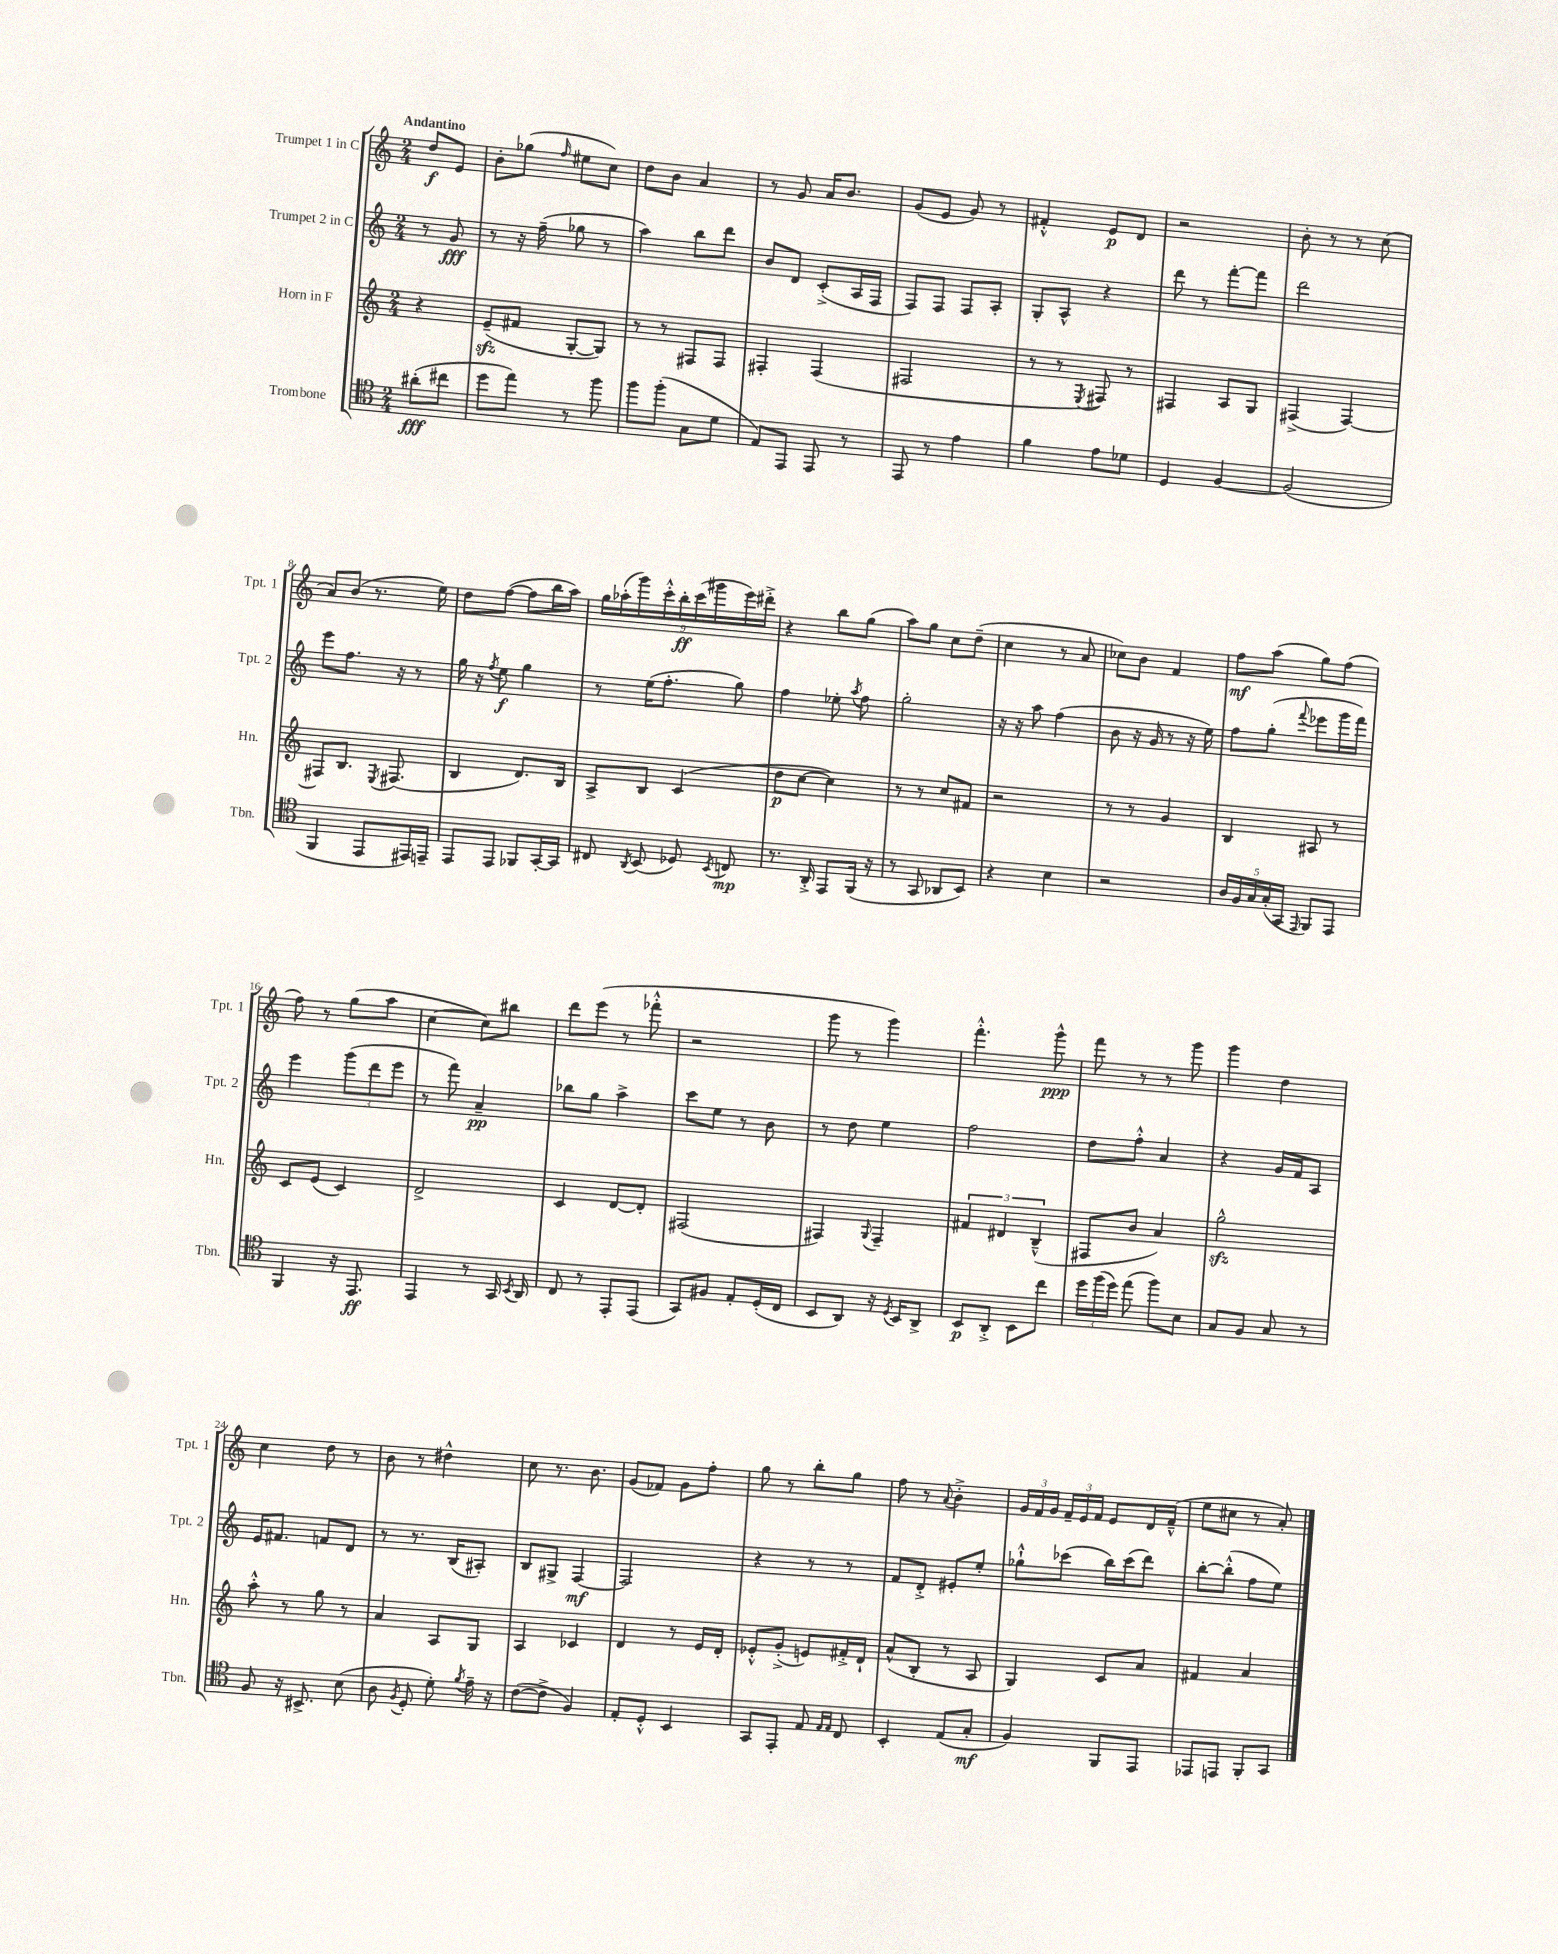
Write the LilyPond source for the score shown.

<<
\new StaffGroup <<
\new Staff = "s0" \with { instrumentName = "Trumpet 1 in C" shortInstrumentName = "Tpt. 1" } {
    \clef treble \key c \major \numericTimeSignature \time 2/4 \partial 4 \tempo "Andantino"
    \autoBeamOff d''8[\f e'8] |
    b'8[-. ges''8]( \grace { f''16 } eis''8[ c''8]) |
    d''8[ b'8] a'4 |
    r8 g'8 a'16[ b'8.] |
    g'8[( e'8] g'8) r8 |
    fis'4-.-^ e'8[\p d'8] |
    r2 |
    b'8-. r8 r8 c''8( |
    a'8[) b'8]( r8. e''16) |
    d''8[ f''8]~( f''8[ b''16 a''16]) |
    \tuplet 9/8 { g''16[ aes''16-.( g'''16) c'''16-.-^ b''16-.\ff c'''16( gis'''16 e'''16) dis'''16]-.-> } |
    r4 b''8[ g''8]( |
    a''8[) g''8] c''8[ d''8]--( |
    c''4 r8 a'8 |
    ces''8[) b'8] f'4 |
    f''8[\mf a''8]( g''8[) f''8]( |
    f''8) r8 g''8[( a''8] |
    c''4~ c''8[) bis''8] |
    d'''8[ e'''8]( r8 fes'''8-.-^ |
    r2 |
    g'''8 r8 g'''4) |
    f'''4.-.-^ g'''8-^\ppp |
    f'''8 r8 r8 g'''8 |
    g'''4 d''4 |
    c''4 d''8 r8 |
    b'8 r8 dis''4-^ |
    c''8 r8. b'8. |
    g'8[( fes'8]) g'8[ f''8]-. |
    g''8 r8 b''8[-. g''8] |
    f''8 r8 \appoggiatura { a'8 } b'4-.-> |
    \tuplet 3/2 { g'16[ f'16 g'16] } \tuplet 3/2 { f'16[-- e'16 f'16] } e'8[ d'16 f'16]---^( |
    e''8[ cis''8] r8 a'8-.) \bar "|." |
}
\new Staff = "s1" \with { instrumentName = "Trumpet 2 in C" shortInstrumentName = "Tpt. 2" } {
    \clef treble \key c \major \numericTimeSignature \time 2/4 \partial 4
    \autoBeamOff r8 g'8\fff |
    r8 r16 f''16--( ges''8 r8 |
    a''4) b''8[ d'''8] |
    b'8[ d'8] c'8[-.->( a16 f16] |
    f8[) f8] f8[ a8]-. |
    g8[-. a8]-^ r4 |
    d'''8 r8 f'''8[~-. f'''8] |
    d'''2 |
    e'''8[ f''8.] r16 r8 |
    g''16 r16 \acciaccatura { f''8 } e''8\f g''4 |
    r8 e''16[( f''8.]-. g''8) |
    f''4 ees''8-. \acciaccatura { a''8 } f''8 |
    g''2-. |
    r16 r16 a''8 f''4( |
    b'8 r16 g'16 r8 r16 e''16) |
    f''8[ g''8]-.( \appoggiatura { f'''8 } ees'''8[ g'''16 f'''16]) |
    e'''4 \tuplet 3/2 { g'''8[( d'''8 e'''8] } |
    r8 f'''8) a'4--\pp |
    bes''8[ g''8] a''4-> |
    c'''8[ e''8] r8 b'8 |
    r8 d''8 e''4 |
    f''2 |
    d''8[ f''8]-.-^ a'4 |
    r4 g'16[ f'16 a8] |
    e'16[ fis'8.] f'8[ d'8] |
    r8 r8. b16[( ais8]-.) |
    b8[ gis8]-> f4~\mf |
    f2 |
    r4 r8 r8 |
    f'8[ d'8]-.-> eis'8[-. e''8]-. |
    ges''8[-!-^ ces'''8]( b''16[) ces'''16( d'''8]) |
    b''8[~-. b''8]-.-^( f''8[ e''8]) \bar "|." |
}
\new Staff = "s2" \with { instrumentName = "Horn in F" shortInstrumentName = "Hn." } {
    \clef treble \key c \major \numericTimeSignature \time 2/4 \partial 4
    \autoBeamOff r4 |
    e'8[--\sfz( fis'8] g8[~-. g8]) |
    r8 r8 fis8[ fis8] |
    fis4-. fis4( |
    fis2 |
    r8 r8 \acciaccatura { e8 } fis8) r8 |
    fis4 a8[ g8] |
    fis4->( fis4~) |
    fis8[ b8.] \acciaccatura { e8 } fis8.( |
    b4 d'8.[) b16] |
    a8[-> b8] c'4( |
    d''8[\p c''8]~ c''4) |
    r8 r8 c''8[ fis'8] |
    r2 |
    r8 r8 g'4 |
    b4 ais8 r8 |
    c'8[ e'8]( c'4) |
    d'2-> |
    c'4 d'8[~ d'8]-. |
    fis2( |
    fis4) \appoggiatura { g8 } fis4-- |
    \tuplet 3/2 { fis'4 dis'4 b4---^( } |
    fis8[ b'8] a'4) |
    g''2-^\sfz |
    a''8-.-^ r8 g''8 r8 |
    a'4 a8[ g8] |
    a4 ces'4 |
    d'4 r8 e'16[ d'16]-. |
    ees'8[-.-^ g'8]-.->( e'8[) fis'16-.-> d'16]-! |
    a'8[-^( b8]-. r8 a8 |
    g4) c'8[ a'8] |
    fis'4 a'4 \bar "|." |
}
\new Staff = "s3" \with { instrumentName = "Trombone" shortInstrumentName = "Tbn." } {
    \clef tenor \key c \major \numericTimeSignature \time 2/4 \partial 4
    \autoBeamOff ais'8[-.\fff( cis''8] |
    d''8[ e''8]) r8 f''8 |
    f''8[ f''8]-.( g8[ d'8] |
    e8[) e,8] e,8 r8 |
    e,8 r8 e'4 |
    f'4 e'8[ des'8] |
    d4 f4~ |
    f2( |
    f,4 e,8[ eis,16) e,16]-- |
    e,8[ e,8] fes,8[ g,16~-. g,16] |
    cis8 \acciaccatura { a,8 } b,8( des8) \acciaccatura { b,8 } c8\mp |
    r8. a,16-.-> e,8[ f,16]( r16 |
    r8 g,8 aes,8[ b,8]) |
    r4 b4 |
    r2 |
    \tuplet 5/4 { a16[ f16 g16 g16-.( g,16] } \grace { e,16 } f,8[) e,8] |
    f,4 r16 e,8.\ff |
    e,4 r8 g,16 \acciaccatura { b,8 } a,16 |
    c8 r8 e,8[-. e,8]( |
    g,8[) fis8] e8[-. d16-.( c16] |
    b,8[ a,8]) r16 \acciaccatura { d8 } b,16[ a,8]-> |
    b,8[\p a,8]-.-> b,8[ c''8] |
    \tuplet 3/2 { d''16[ f''16( d''16]) } e''8( f''8[) b8] |
    g8[ f8] g8 r8 |
    f8 r16 bis,8.-> b8( |
    a8 \acciaccatura { f8 } d8-. d'8-.) \acciaccatura { f'8 } e'16-- r16 |
    c'8[~( c'8]-> f4) |
    e8[-. d8]-.-^ b,4 |
    g,8[ e,8]-. e8 \grace { e16[ e16] } c8 |
    b,4-. e8[( g8]-.\mf |
    f4) f,8[ e,8] |
    ees,8[ e,8] f,8[-. g,8] \bar "|." |
}
>>
>>
